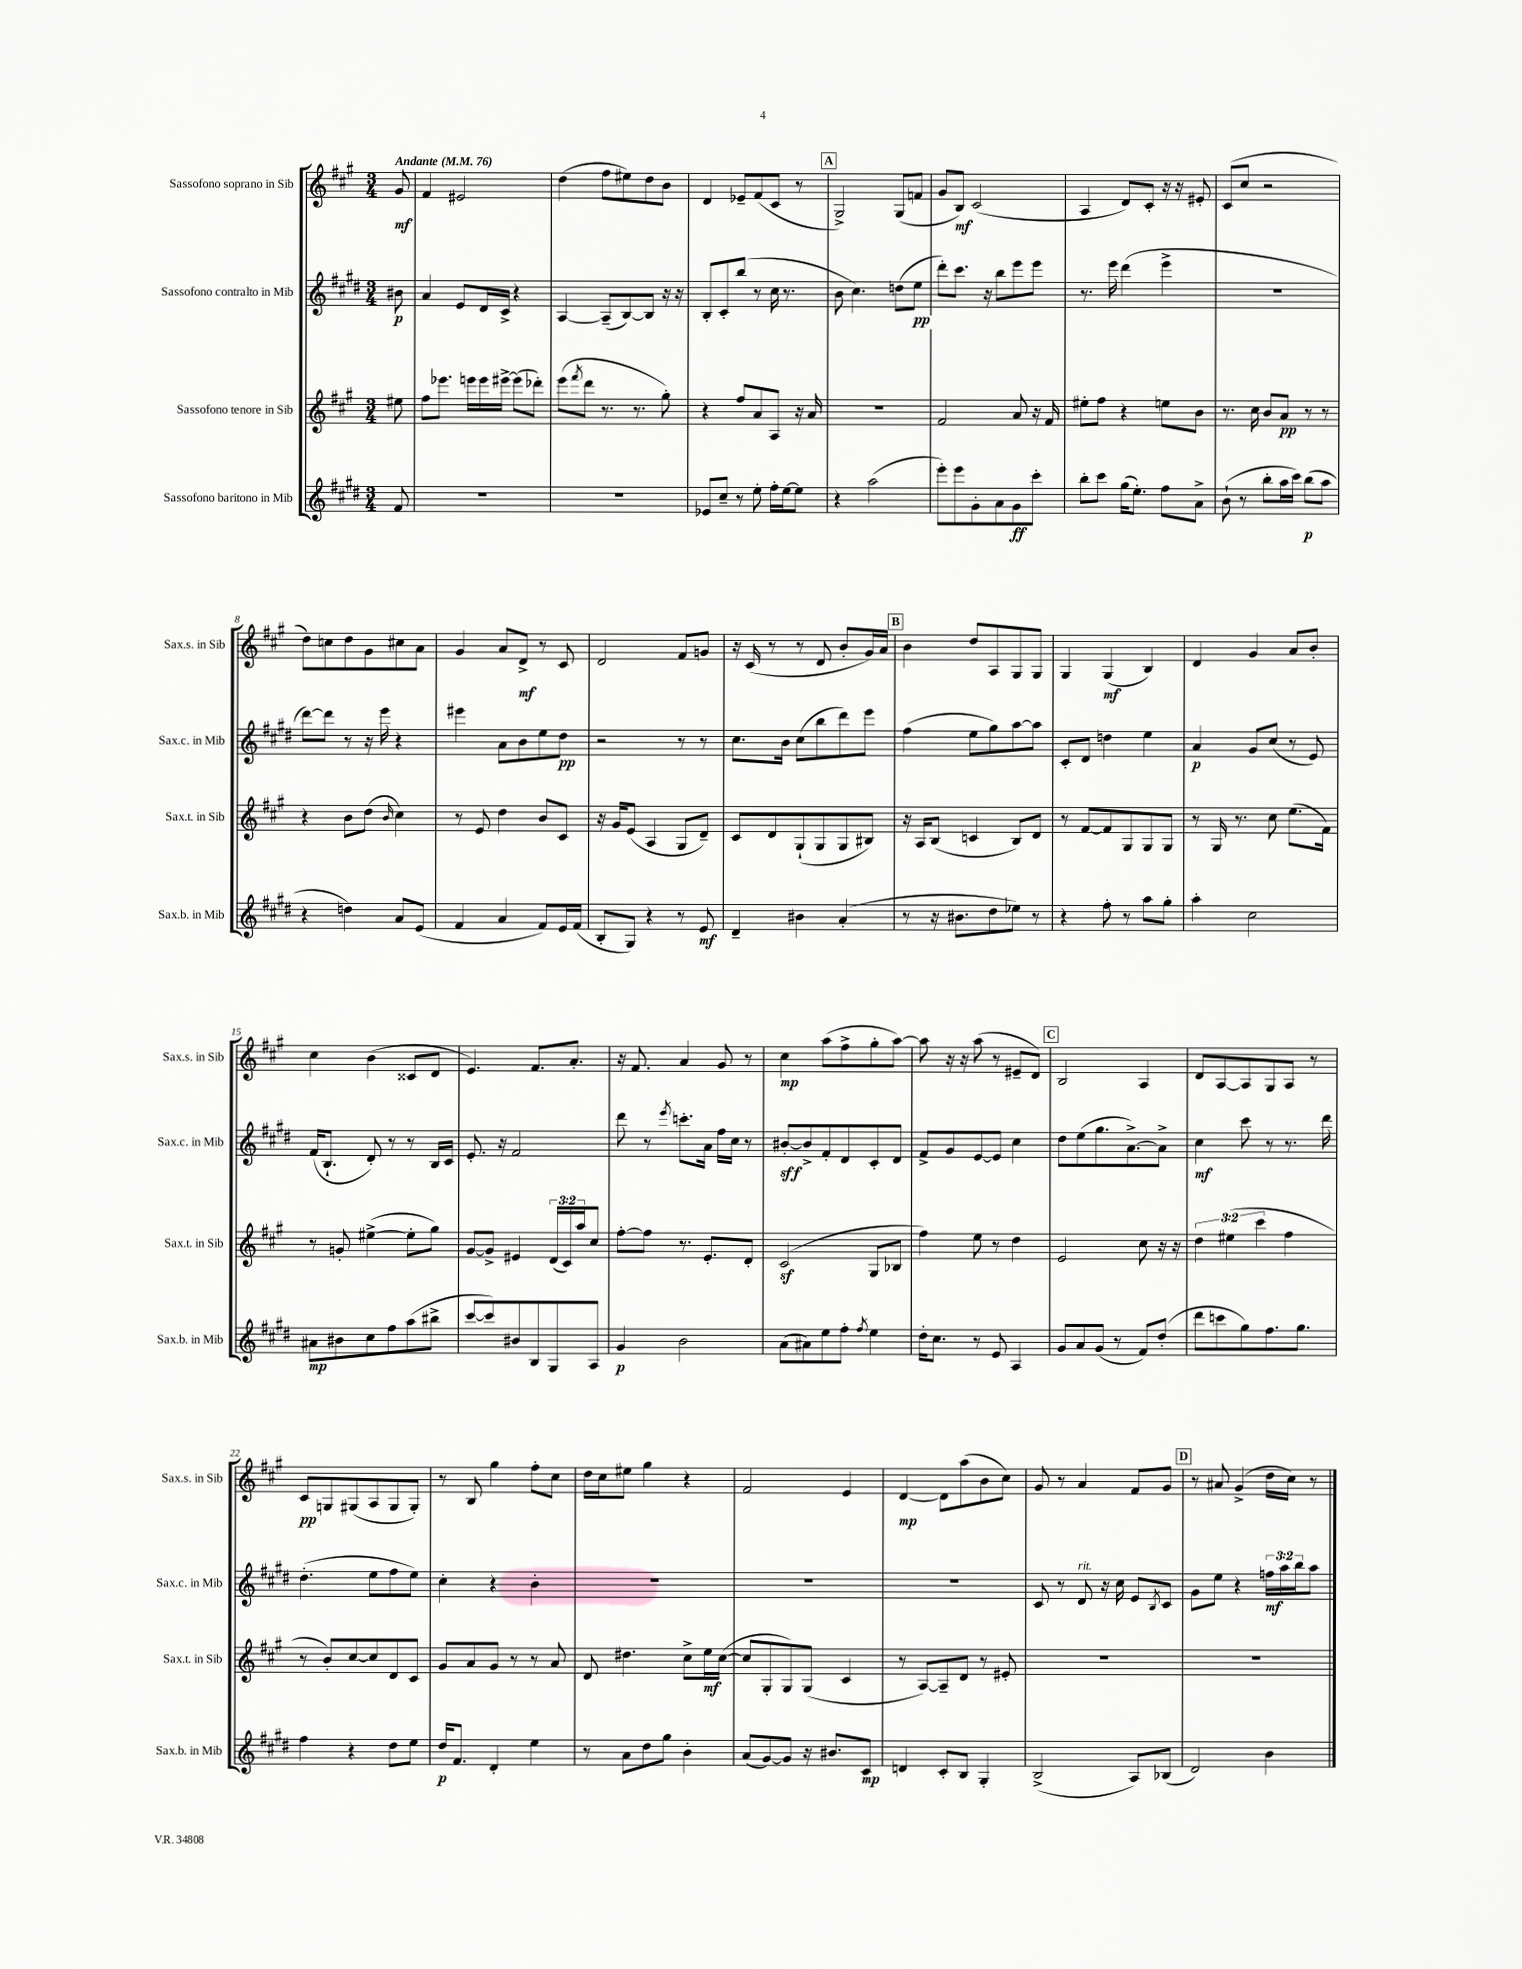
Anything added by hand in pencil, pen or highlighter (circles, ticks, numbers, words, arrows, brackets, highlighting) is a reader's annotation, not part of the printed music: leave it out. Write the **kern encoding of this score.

**kern	**kern	**kern	**kern
*staff4	*staff3	*staff2	*staff1
*clefG2	*clefG2	*clefG2	*clefG2
*k[f#c#g#d#]	*k[f#c#g#]	*k[f#c#g#d#]	*k[f#c#g#]
*M3/4	*M3/4	*M3/4	*M3/4
*MM76	*MM76	*MM76	*MM76
8f#	8ee#	8b#	8g#
=	=	=	=
2.r	8ff#	4a	4f#
.	8.eee-	.	.
.	.	8e	2e#
.	16eee	.	.
.	16eee	16d#	.
.	[16eee#^	16c#^	.
.	(8eee#]	4r	.
.	8ddd-')	.	.
=	=	=	=
2.r	(8eee	[4A	(4dd
.	8qfff#	.	.
.	8ddd	.	.
.	8.r	(8A~]	8ff#
.	.	[8B)	8ee#)
.	8.r	.	.
.	.	8B]	8dd
.	8gg#')	16r	8b
.	.	16r	.
=	=	=	=
8e-	4r	8B'	4d
8cc#~	.	8c#'	.
8r	8ff#	(8bb	8e-~
8ee'	8a	8r	(8f#
16ff#'	8A	16cc#	8c#
[16ee	.	8.r	.
8ee]	16r	.	8r
.	16a	.	.
=	=	=	=
4r	2.r	8b	2G#^)
.	.	4.cc#)	.
(2aa	.	.	.
.	.	(8dd	(8G#
.	.	8ee	8f
=	=	=	=
8eee')	2f#	8ddd#')	8g#
8eee	.	8.ccc#	8B)
8g#'	.	.	(2c#
.	.	16r	.
8a	.	8bb	.
8g#	8a	8eee	.
8ccc#'	16r	8eee	.
.	16f#	.	.
=	=	=	=
8bb'	8ee#'	8.r	4A
8ccc#	8ff#	.	.
.	.	16eee	.
(16gg#	4r	(4ddd#	8d)
8.ee')	.	.	.
.	.	.	8c#'
8ff#	8ee	4eee^	16r
.	.	.	16r
8a^	8b	.	8e#'
=	=	=	=
(8b`	8.r	2.r	(8c#
8r	.	.	8cc#
.	16cc#	.	.
8bb'	8b	.	2r
16aa	8a	.	.
16ccc#)	.	.	.
(8bb	8r	.	.
8aa	8r	.	.
=	=	=	=
4r	4r	[8ddd#)	8dd)
.	.	8ddd#]	8cc
4dd)	8b	8r	8dd
.	(8dd	16r	8g#
.	.	16eee	.
.	16qqb	.	.
8a	4cc#)	4r	8cc#
(8e	.	.	8a
=	=	=	=
4f#	8r	4eee#	4g#
.	8e	.	.
4a	4dd	8a	8a
.	.	8b	8d^
8f#)	8b	8ee	8r
16e	8c#	8dd#	8c#
(16f#	.	.	.
=	=	=	=
8B'	16r	2r	2d
.	16g#	.	.
8G#)	(8e	.	.
4r	4A	.	.
8r	8G#	8r	8f#
8e	8d~)	8r	8g
=	=	=	=
4d#~	8c#	8.cc#	16r
.	.	.	(16c#
.	8d	.	8r
.	.	16b	.
4b#	(8G#`	(8cc#	8r
.	8G#	8bb	8d
(4a'	8G#	8ddd#)	8b'
.	8B#)	8eee	16g#)
.	.	.	16a
=	=	=	=
8r	16r	(4ff#	4b
.	16A	.	.
16r	(8B	.	.
8.b#	.	.	.
.	4c	8ee	8dd
8dd#	.	8gg#)	8A
8ee-)	8B)	[8aa	8G#
8r	8d	8aa]	8G#
=	=	=	=
4r	8r	8c#'	4G#
.	[8f#	8d#	.
8ff#'	8f#]	4dd	(4G#
8r	8G#	.	.
8aa	8G#	4ee	4B)
8gg#'	8G#	.	.
=	=	=	=
4aa'	8r	4a	4d
.	16G#	.	.
.	8.r	.	.
2cc#	.	8g#	4g#
.	8cc#	(8cc#	.
.	(8.ee	8r	8a
.	.	8e)	8b'
.	16f#)	.	.
=	=	=	=
8a#	8r	(16f#	4cc#
.	.	8.B`	.
8b#	8g'	.	.
8cc#	([4ee#^	8d#')	(4b
8ff#	.	8r	.
(8aa	8ee#']	8r	8c##
8bb#^	8gg#)	16B	8d
.	.	16c#	.
=	=	=	=
[8ccc#	[8g#	8.e'	4.e)
8ccc#])	8g#^]	.	.
.	.	16r	.
8b#	4e#	2f#	.
8B	.	.	8.f#
8G#	(24d	.	.
.	24c#)	.	.
.	.	.	8.a'
.	24aa	.	.
8A	8cc#	.	.
=	=	=	=
4g#	[8ff#'	8ddd#	16r
.	.	.	8.f#
.	8ff#]	8r	.
.	.	8qeee	.
2b	8.r	8.ccc'	4a
.	8.e'	16a	.
.	.	16ff#	8g#
.	.	16cc#	.
.	8d'	8r	8r
=	=	=	=
(8a	(2c#	[8b#'	4cc#
8a#)	.	8b#^]	.
8ee	.	8f#'	(8aa
8ff#'	.	8d#	8ff#^
8qff#	.	.	.
4ee	8G#	8c#'	8gg#'
.	8B-	8d#	[8aa)
=	=	=	=
16dd#'	4ff#)	8f#^	8aa]
8.cc#	.	.	.
.	.	8g#	16r
.	.	.	16r
8r	8ee	[8e	(8aa
8e	8r	8e]	8r
4A	4dd	4cc#	8e#~
.	.	.	8d)
=	=	=	=
8g#	2e	8dd#	2B
8a	.	(8ee	.
(8g#	.	8.gg#	.
8r	.	.	.
.	.	[8.a^)	.
8f#)	8cc#	.	4A
(8dd#'	16r	8a^]	.
.	16r	.	.
=	=	=	=
8ddd#	6dd	4cc#	8d
8ccc	.	.	[8A
.	(6ee#	.	.
8gg#)	.	8ccc#	8A]
.	6ccc#	.	.
8.ff#	.	8r	8G#
.	4ff#	8.r	8A
8.gg#	.	.	.
.	.	.	8r
.	.	16ddd#	.
=	=	=	=
4ff#	8r	(4.dd#'	8c#
.	8b')	.	8G
4r	[8cc#	.	(8G#
.	8cc#]	8ee	8A
8dd#	8d	8ff#	8G#
8ee	8c#	8ee)	8G#')
=	=	=	=
16dd#	8g#	4cc#'	8r
8.f#	.	.	.
.	8a	.	8B
4d#'	8g#	4r	4gg#
.	8r	.	.
4ee	8r	4b'	8ff#'
.	8a	.	8cc#
=	=	=	=
8r	8d	2.r	16dd
.	.	.	16cc#
8a	4.dd#	.	8ee#
8dd#	.	.	4gg#
8gg#	.	.	.
4b'	8cc#^	.	4r
.	16ee	.	.
.	([16cc#	.	.
=	=	=	=
(8a	8cc#]	2.r	2f#
[8g#)	8G#'	.	.
8g#]	8G#)	.	.
16r	(8G#	.	.
8.b#	.	.	.
.	4c#	.	4e
8c#	.	.	.
=	=	=	=
4d	8r	2.r	[4d
.	[8A)	.	.
8c#'	8A~]	.	8d]
8B	8d	.	(8aa
4G#'	8r	.	8b
.	8e#'	.	8cc#)
=	=	=	=
(2B^	2.r	8c#	8g#
.	.	8r	8r
.	.	8d#	4a
.	.	16r	.
.	.	16cc#	.
8A)	.	8e	8f#
.	.	8qB	.
(8B-	.	8c#	8g#
=	=	=	=
2d#)	2.r	8g#	8r
.	.	8ee	8a#
.	.	4r	(4g#^
4b	.	24ff	16dd
.	.	24aa	.
.	.	.	16cc#)
.	.	24bb	.
.	.	8aa	8r
==	==	==	==
*-	*-	*-	*-
